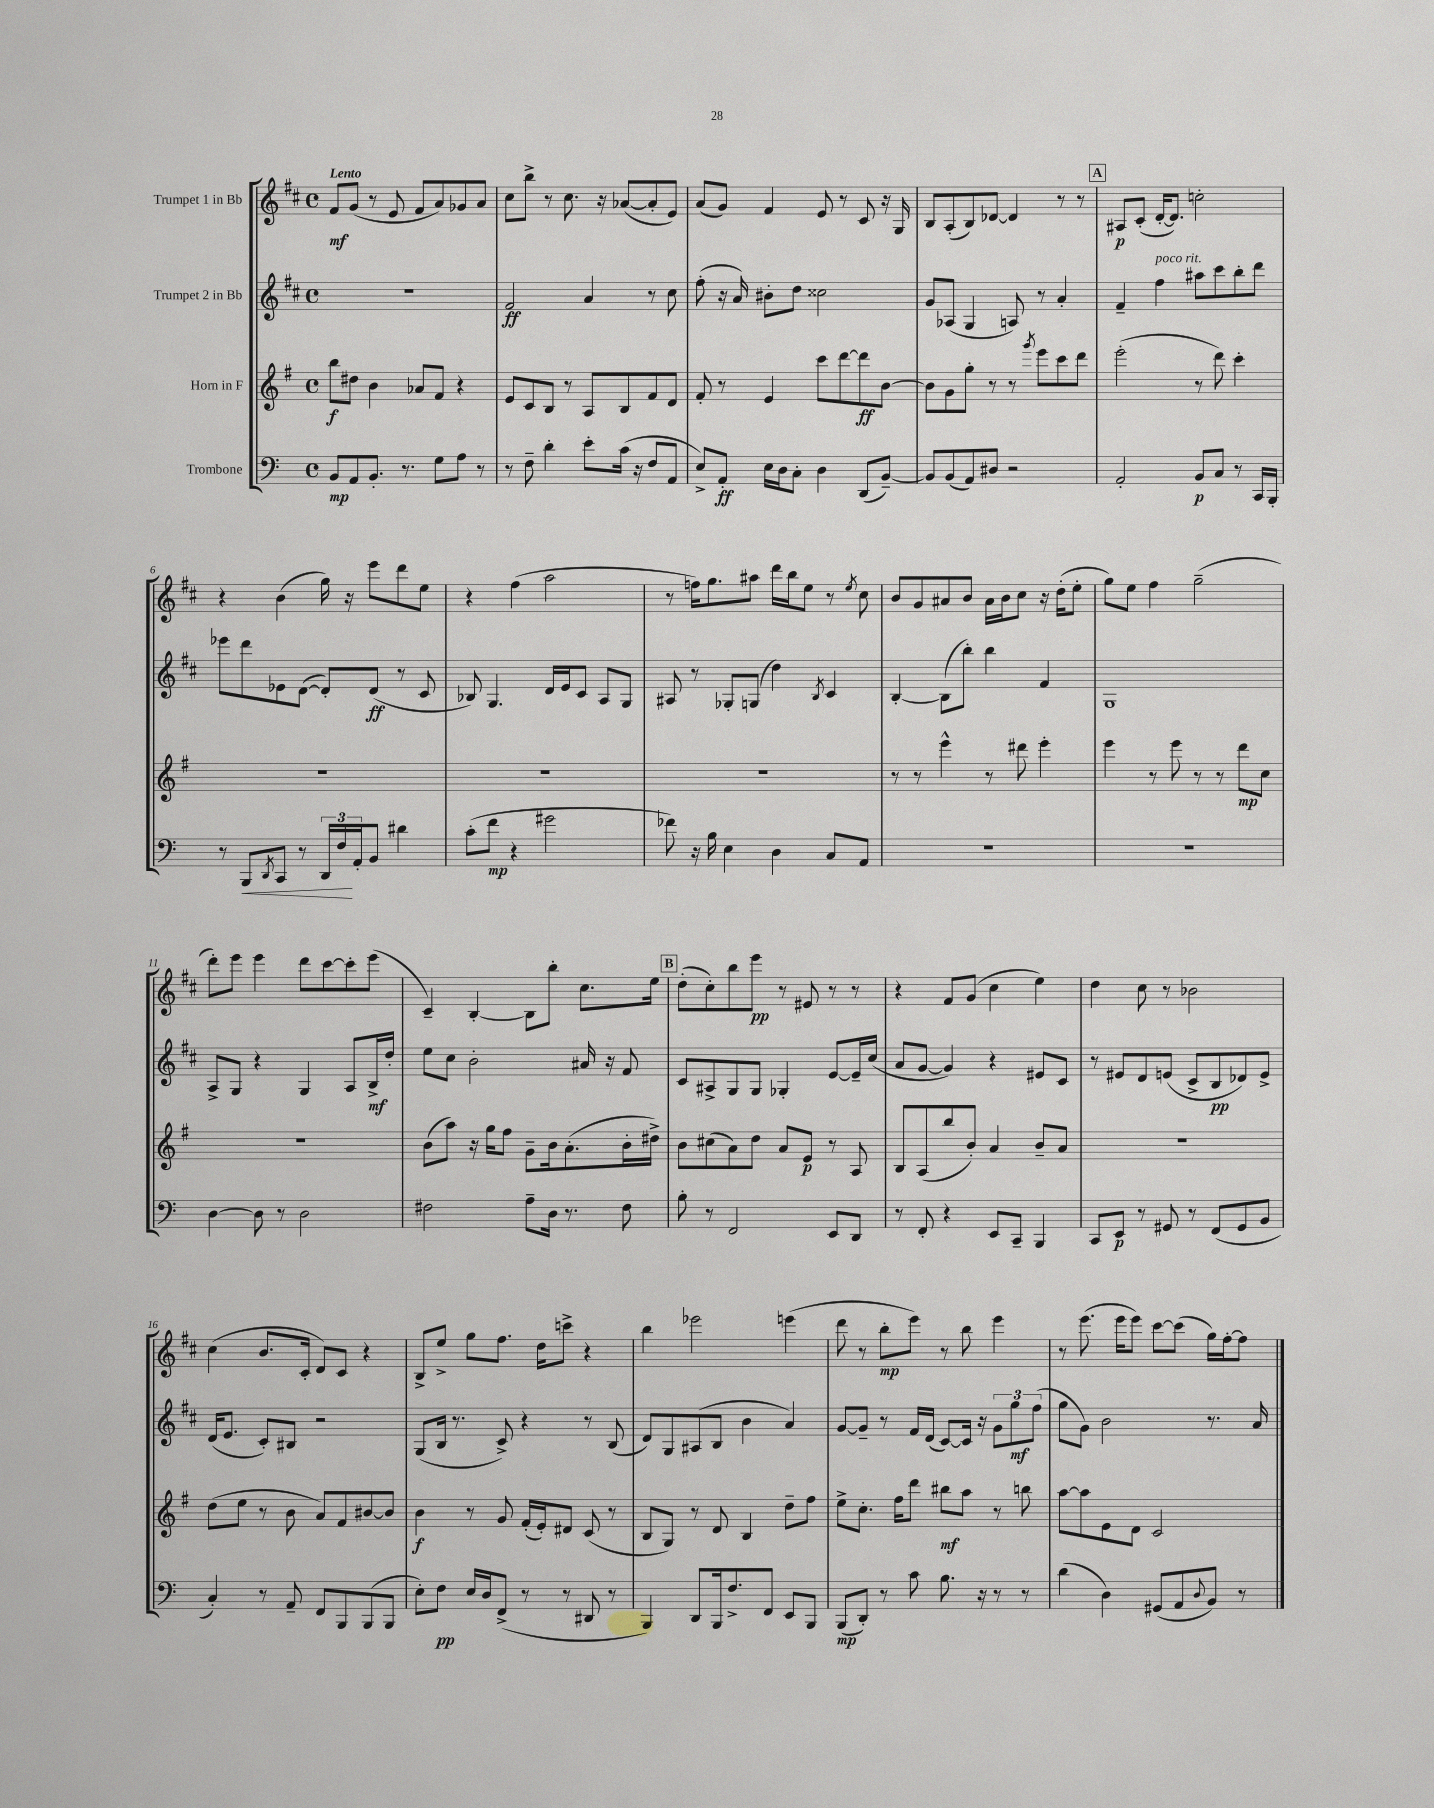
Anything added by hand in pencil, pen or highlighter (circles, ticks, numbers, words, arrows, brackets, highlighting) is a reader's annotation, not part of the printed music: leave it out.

**kern	**dynam	**kern	**dynam	**kern	**dynam	**kern	**dynam
*part4	*part4	*part3	*part3	*part2	*part2	*part1	*part1
*staff4	*staff4	*staff3	*staff3	*staff2	*staff2	*staff1	*staff1
*I"Trombone	*	*I"Horn in F	*	*I"Trumpet 2 in Bb	*	*I"Trumpet 1 in Bb	*
*clefF4	*	*clefG2	*	*clefG2	*	*clefG2	*
*k[]	*	*k[f#]	*	*k[f#c#]	*	*k[f#c#]	*
*M4/4	*	*M4/4	*	*M4/4	*	*M4/4	*
*met(c)	*	*met(c)	*	*met(c)	*	*met(c)	*
=1	=1	=1	=1	=1	=1	=1	=1
!	!	!	!	!	!	!LO:TX:a:B:t=Lento	!
8BB/L	mp	8bb\L	f	1r	.	8f#/L	mf
8AA/	.	8dd#X\J	.	.	.	(8g/J	.
8.BB'/J	.	4b\	.	.	.	8r	.
.	.	.	.	.	.	8e/	.
8.r	.	.	.	.	.	.	.
.	.	8a-X/L	.	.	.	8f#/L	.
8G\L	.	8f#/J	.	.	.	8a/)	.
8A\J	.	4r	.	.	.	8g-X/	.
8r	.	.	.	.	.	8a/J	.
=2	=2	=2	=2	=2	=2	=2	=2
8r	.	8e/L	.	2f#/	ff	8cc#\L	.
8F~\	.	8c/	.	.	.	8bb^\J	.
4d'\	.	8B/J	.	.	.	8r	.
.	.	8r	.	.	.	8.cc#\	.
8e'\L	.	8A/L	.	4a/	.	.	.
.	.	.	.	.	.	16r	.
(16c\Jk	.	8B/	.	.	.	([8a-X/L	.
16r	.	.	.	.	.	.	.
8F/L	.	8f#/	.	8r	.	8a-'/]	.
8AA/J	.	8d/J	.	8cc#\	.	8e/J)	.
=3	=3	=3	=3	=3	=3	=3	=3
8E^/L)	.	8f#'/	.	(8ff#'\	.	(8a/L	.
8AA'/J	ff	8r	.	16r	.	8g/J)	.
.	.	.	.	16a/)	.	.	.
16E\LL	.	4e/	.	8b#X'\L	.	4f#/	.
16D\J	.	.	.	.	.	.	.
8C'\J	.	.	.	8dd\J	.	.	.
4D\	.	8ccc\L	.	2cc##X\	.	8e/	.
.	.	[8ddd\	.	.	.	8r	.
(8DD/L	.	8ddd\]	ff	.	.	8c#/	.
[8BB~/J)	.	[8b\J	.	.	.	16r	.
.	.	.	.	.	.	16G/	.
=4	=4	=4	=4	=4	=4	=4	=4
8BB/L]	.	8b\L]	.	8g/L	.	8B/L	.
(8BB/	.	8g\	.	(8A-X/J	.	(8A'/	.
8AA/)	.	8gg'\J	.	4G/	.	8B/)	.
8D#X/J	.	8r	.	.	.	[8d-X/J	.
2r	.	8r	.	8An/)	.	4d-/]	.
.	.	8qggg/	.	.	.	.	.
.	.	8eee\L	.	8r	.	.	.
.	.	8ccc\	.	4a'/	.	8r	.
.	.	8ddd\J	.	.	.	8r	.
!!LO:REH:place=s1:t=A
=5	=5	=5	=5	=5	=5	=5	=5
2AA'/	.	(2eee'\	.	4f#~/	.	8A#X/L	p
.	.	.	.	.	.	(8c#'/J	.
!	!	!	!	!LO:TX:a:i:t=poco rit.	!	!	!
.	.	.	.	4ff#\	.	[16d'/KL	.
.	.	.	.	.	.	8.d/J])	.
8BB/L	p	8r	.	8aa#X\L	.	2ccn'\	.
8C/J	.	8ddd\)	.	8ccc#\	.	.	.
8r	.	4ccc'\	.	8bb'\	.	.	.
16CC/LL	.	.	.	8ddd\J	.	.	.
16BBB'/JJ	.	.	.	.	.	.	.
!!LO:LB:g=z
=6	=6	=6	=6	=6	=6	=6	=6
8r	.	1r	.	8eee-X\L	.	4r	.
!	!LO:HP:b	!	!	!	!	!	!
8BBB/L	<	.	.	8ddd\	.	.	.
8qDD/	.	.	.	.	.	.	.
8CC/J	.	.	.	8e-X\	.	(4b\	.
8r	.	.	.	([8d\J	.	.	.
24DD/LL	.	.	.	8d'/L])	.	16gg\)	.
24F/	.	.	.	.	.	.	.
.	.	.	.	.	.	16r	.
24AA'/J	[	.	.	.	.	.	.
8BB/J	.	.	.	(8d/J	ff	8eee\L	.
4d#X\	.	.	.	8r	.	8ddd\	.
.	.	.	.	8c#/	.	8ee\J	.
=7	=7	=7	=7	=7	=7	=7	=7
(8c'\L	.	1r	.	8B-X/)	.	4r	.
8f\J	mp	.	.	4.G/	.	.	.
4r	.	.	.	.	.	(4ff#\	.
2g#X\	.	.	.	16d/LL	.	2aa\	.
.	.	.	.	16e/J	.	.	.
.	.	.	.	8c#/J	.	.	.
.	.	.	.	8A/L	.	.	.
.	.	.	.	8G/J	.	.	.
=8	=8	=8	=8	=8	=8	=8	=8
8f-X\)	.	1r	.	8A#X/	.	8r	.
16r	.	.	.	8r	.	16ffn\KL)	.
16B\	.	.	.	.	.	8.gg\	.
4E\	.	.	.	8G-X'/L	.	.	.
.	.	.	.	(8Gn/J	.	8aa#X\J	.
4D\	.	.	.	4dd\)	.	16ddd\LL	.
.	.	.	.	.	.	16bb\J	.
.	.	.	.	.	.	8ee\J	.
.	.	.	.	8qB/	.	.	.
8C/L	.	.	.	4c#/	.	8r	.
.	.	.	.	.	.	8qee/	.
8AA/J	.	.	.	.	.	8cc#\	.
=9	=9	=9	=9	=9	=9	=9	=9
1r	.	8r	.	[4B'/	.	8b/L	.
.	.	8r	.	.	.	8g/	.
.	.	4eee^^\	.	(8B\L]	.	8a#X/	.
.	.	.	.	8bb'\J)	.	8b/J	.
.	.	8r	.	4bb\	.	16a#\LL	.
.	.	.	.	.	.	16b\J	.
.	.	8ddd#X\	.	.	.	8cc#\J	.
.	.	4eee'\	.	4f#/	.	16r	.
.	.	.	.	.	.	(16dd'\KL	.
.	.	.	.	.	.	8ee'\J	.
=10	=10	=10	=10	=10	=10	=10	=10
1r	.	4eee\	.	1G	.	8gg\L)	.
.	.	.	.	.	.	8ee\J	.
.	.	8r	.	.	.	4ff#\	.
.	.	8eee\	.	.	.	.	.
.	.	8r	.	.	.	(2gg~\	.
.	.	8r	.	.	.	.	.
.	.	8ddd\L	mp	.	.	.	.
.	.	8cc\J	.	.	.	.	.
!!LO:LB:g=z
=11	=11	=11	=11	=11	=11	=11	=11
[4D\	.	1r	.	8A^/L	.	8ddd'\L)	.
.	.	.	.	8G/J	.	8eee\J	.
8D\]	.	.	.	4r	.	4eee\	.
8r	.	.	.	.	.	.	.
2D\	.	.	.	4G/	.	8ddd\L	.
.	.	.	.	.	.	[8ccc#\	.
.	.	.	.	8A/L	.	8ccc#'\]	.
.	.	.	.	16B^/L	mf	(8eee\J	.
.	.	.	.	16dd'/JJ	.	.	.
=12	=12	=12	=12	=12	=12	=12	=12
2F#X\	.	(8b\L	.	8ee\L	.	4c#~/)	.
.	.	8aa\J)	.	8cc#\J	.	.	.
.	.	16r	.	2b'\	.	[4B'/	.
.	.	16gg\KL	.	.	.	.	.
.	.	8ff#\J	.	.	.	.	.
8A~\L	.	8g~\L	.	.	.	8B\L]	.
16D\Jk	.	16b\k	.	.	.	8bb'\J	.
8.r	.	(8.a'\	.	.	.	.	.
.	.	.	.	16a#X/	.	8.cc#\L	.
.	.	.	.	16r	.	.	.
8F#\	.	16b'\L	.	8f#/	.	.	.
.	.	16dd#X^\JJ)	.	.	.	16ee\Jk	.
!!LO:REH:place=s1:t=B
=13	=13	=13	=13	=13	=13	=13	=13
8B'\	.	8b\L	.	8c#/L	.	(8dd'\L	.
8r	.	(8cc#X\	.	8A#X^/	.	8cc#'\)	.
2FF/	.	8a\)	.	8G/	.	8bb\	.
.	.	8dd\J	.	8G/J	.	8eee\J	pp
.	.	8a/L	.	4G-X'/	.	8r	.
.	.	8e/J	p	.	.	8e#X/	.
8EE/L	.	8r	.	[8e/L	.	8r	.
8DD/J	.	8A/	.	16e~/L]	.	8r	.
.	.	.	.	(16cc#/JJ	.	.	.
=14	=14	=14	=14	=14	=14	=14	=14
8r	.	8B/L	.	8a/L	.	4r	.
8FF'/	.	(8A/	.	[8g/J	.	.	.
4r	.	8bb/	.	4g/])	.	8f#/L	.
.	.	8b'/J)	.	.	.	(8g/J	.
8EE/L	.	4a/	.	4r	.	4cc#\	.
8CC~/J	.	.	.	.	.	.	.
4BBB/	.	8b~/L	.	8e#X/L	.	4ee\)	.
.	.	8a/J	.	8c#/J	.	.	.
=15	=15	=15	=15	=15	=15	=15	=15
8CC/L	.	1r	.	8r	.	4dd\	.
8EE/J	p	.	.	8e#X/L	.	.	.
8r	.	.	.	8d/	.	8cc#\	.
8GG#X/	.	.	.	(8en/J	.	8r	.
8r	.	.	.	8c#^/L	.	2b-X\	.
(8FF/L	.	.	.	8B/	pp	.	.
8GG#/	.	.	.	8d-X/)	.	.	.
8BB/J	.	.	.	8e^/J	.	.	.
!!LO:LB:g=z
=16	=16	=16	=16	=16	=16	=16	=16
4C'/)	.	(8dd\L	.	(16d/KL	.	(4cc#\	.
.	.	.	.	8.e/J	.	.	.
.	.	8ee\J	.	.	.	.	.
8r	.	8r	.	8c#'/L)	.	8.b/L	.
8AA~/	.	8b\	.	8B#X/J	.	.	.
.	.	.	.	.	.	16c#'/Jk	.
8FF/L	.	8a/L)	.	2r	.	8d/L)	.
8BBB/	.	8f#/	.	.	.	8c#/J	.
(8BBB/	.	[8b#X/	.	.	.	4r	.
8BBB/J	.	8b#/J]	.	.	.	.	.
=17	=17	=17	=17	=17	=17	=17	=17
8E'\L)	.	4b\	f	(8G/L	.	8B^/L	.
8F\J	pp	.	.	16B/Jk	.	8ee^/J	.
.	.	.	.	8.r	.	.	.
16E/LL	.	8r	.	.	.	8gg\L	.
16D/J	.	.	.	.	.	.	.
(8FF^/J	.	8g/	.	8c#^/)	.	8.ff#\J	.
8r	.	(16f#'/LL	.	4r	.	.	.
.	.	16e'/J)	.	.	.	16dd\KL	.
8r	.	8d#X/J	.	.	.	8cccn^\J	.
8DD#X/	.	(8c/	.	8r	.	4r	.
8r	.	8r	.	(8B/	.	.	.
=18	=18	=18	=18	=18	=18	=18	=18
4BBB/)	.	8B/L	.	8d/L)	.	4bb\	.
.	.	8G/J)	.	8G/	.	.	.
8DD/L	.	8r	.	(8A#X/	.	2eee-X\	.
16BBB/k	.	8d/	.	8B/J	.	.	.
8.F^/	.	.	.	.	.	.	.
.	.	4B/	.	4b\	.	.	.
8FF/J	.	.	.	.	.	.	.
8EE/L	.	8dd~\L	.	4a/)	.	(4eeen\	.
8BBB/J	.	8ff#\J	.	.	.	.	.
=19	=19	=19	=19	=19	=19	=19	=19
(8BBB/L	mp	8ee^\L	.	[8g/L	.	8ddd\	.
8DD'/J)	.	8.cc'\J	.	8g~/J]	.	8r	.
8r	.	.	.	8r	.	8bb'\L	mp
.	.	16ff#\KL	.	.	.	.	.
8c\	.	8ddd\J	.	16f#/LL	.	8eee\J)	.
.	.	.	.	(16d/JJ	.	.	.
8.B\	.	8bb#X\L	mf	[8c#/L)	.	8r	.
.	.	8aa\J	.	16c#/Jk]	.	8bb\	.
16r	.	.	.	16r	.	.	.
8r	.	8r	.	12g\L	.	4eee\	.
.	.	.	.	12gg\	mf	.	.
8r	.	8bbn\	.	.	.	.	.
.	.	.	.	(12ff#\J	.	.	.
=20	=20	=20	=20	=20	=20	=20	=20
(4d\	.	[8aa\L	.	8gg\L	.	8r	.
.	.	8aa\]	.	8g\J)	.	(8.eee\	.
4D\)	.	8e\	.	2b\	.	.	.
.	.	.	.	.	.	16eee\KL	.
.	.	8d\J	.	.	.	8eee\J)	.
(8GG#X/L	.	2c/	.	.	.	[8ccc#\L	.
8AA/	.	.	.	.	.	(8ccc#\J]	.
8qqD/	.	.	.	.	.	.	.
8BB/J)	.	.	.	8.r	.	16gg\LL)	.
.	.	.	.	.	.	[16ff#'\J	.
8r	.	.	.	.	.	8ff#\J]	.
.	.	.	.	16a/	.	.	.
==	==	==	==	==	==	==	==
*-	*-	*-	*-	*-	*-	*-	*-
